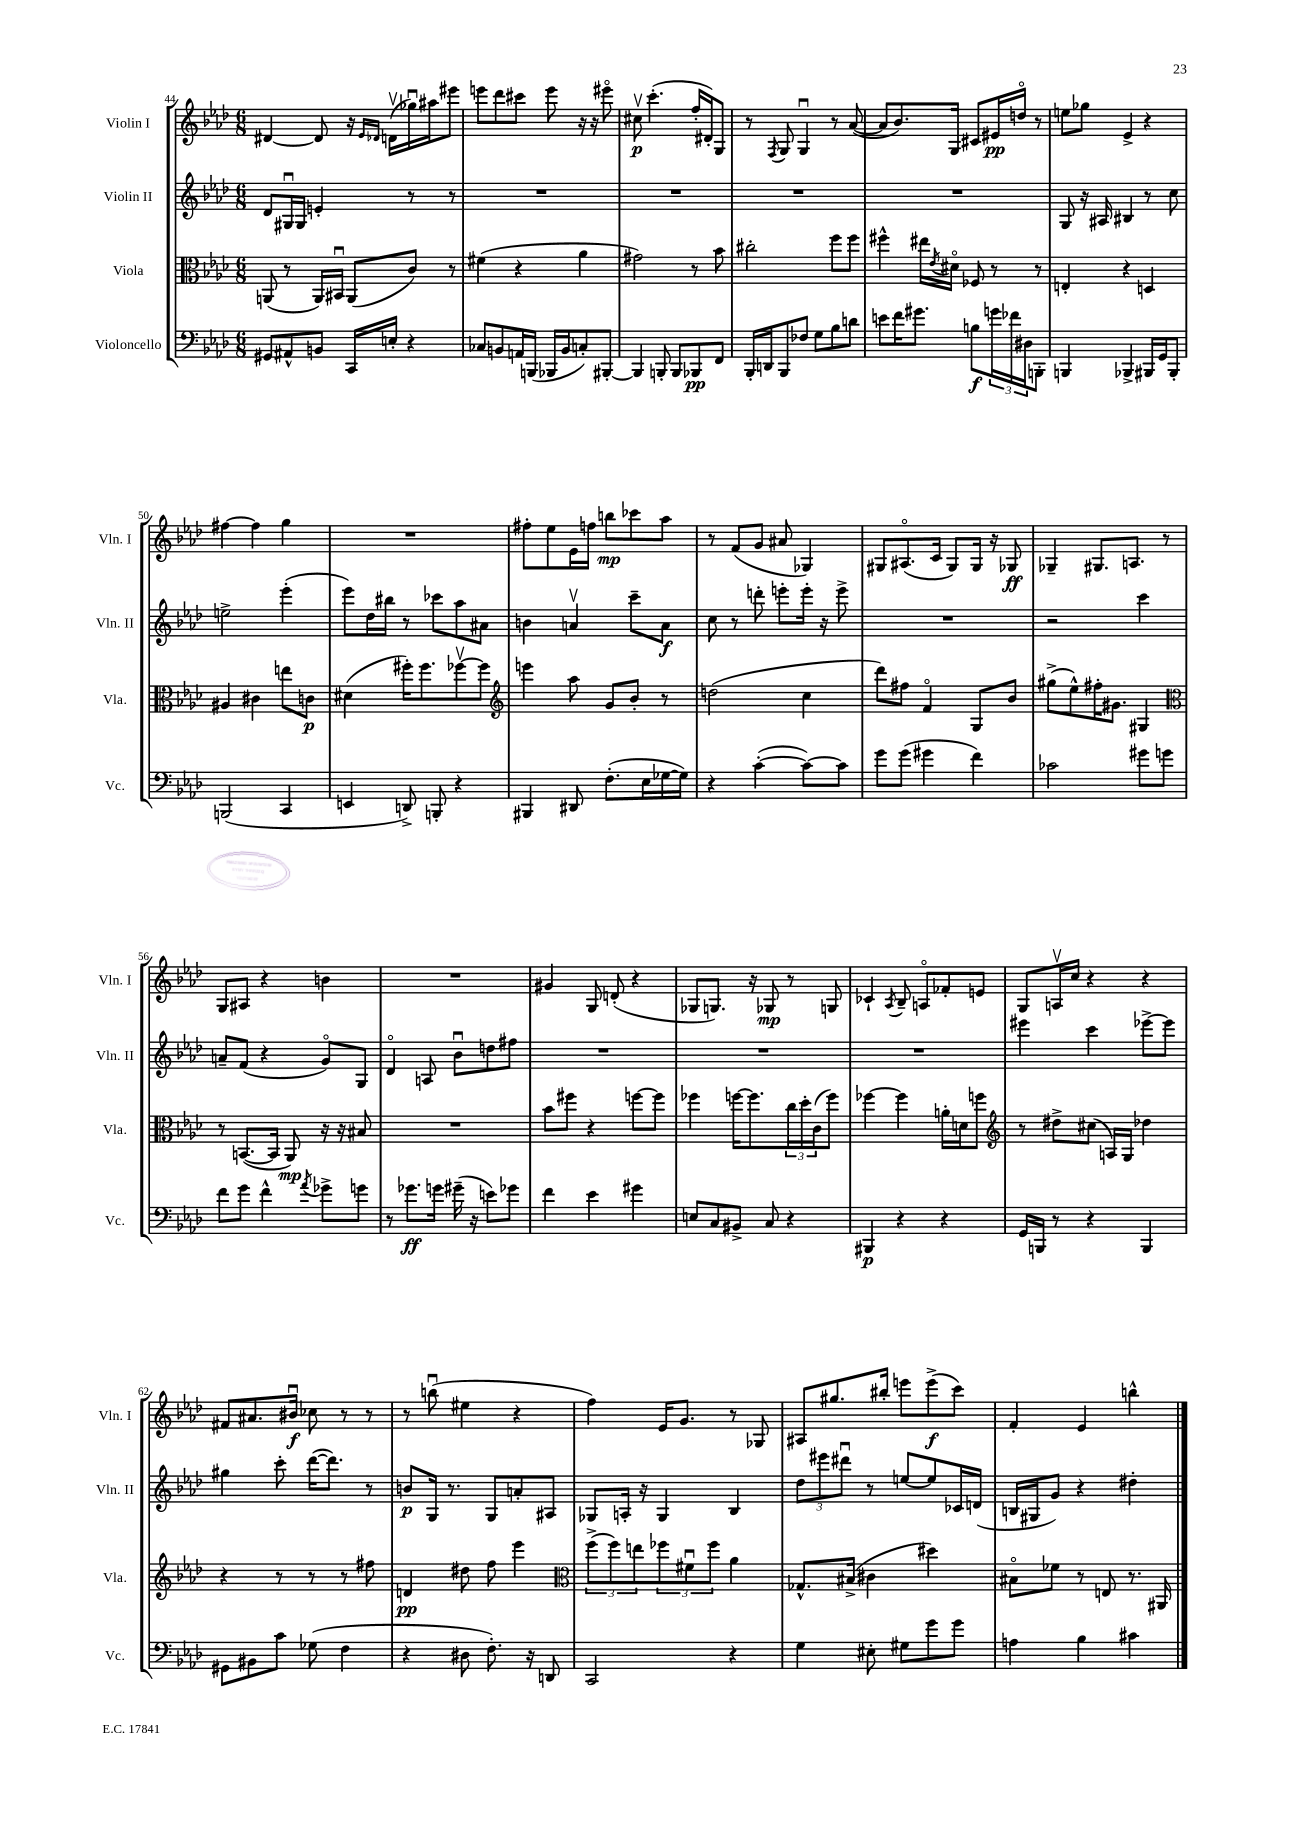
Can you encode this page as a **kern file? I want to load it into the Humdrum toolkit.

**kern	**kern	**kern	**kern
*staff4	*staff3	*staff2	*staff1
*clefF4	*clefC3	*clefG2	*clefG2
*k[b-e-a-d-]	*k[b-e-a-d-]	*k[b-e-a-d-]	*k[b-e-a-d-]
*M6/8	*M6/8	*M6/8	*M6/8
8GG#	(8AA	8d-	[4d#
8AA#^^	8r	16G#u	.
.	.	16G#	.
8BB	16AA)	4e'	8d#]
.	16BB#u	.	.
16CC	(8AA	.	16r
.	.	.	16qqe-
.	.	.	16qqd-
16E'	.	.	(16dv
4r	8c)	8r	16gg-u)
.	.	.	16aa#
.	8r	8r	8eee#
=	=	=	=
8C-	(4f#	2.r	8eee
8BB	.	.	8ddd-
16AA	4r	.	8ccc#
(16BBB	.	.	.
16BBB-	.	.	8eee
16BB	.	.	.
8C')	4a-	.	16r
.	.	.	16r
[8BBB#'	.	.	8eee#o
=	=	=	=
4BBB#]	2g#)	2.r	8cc#v
.	.	.	(4.ccc'
8BBB'	.	.	.
8BBB	.	.	.
8BBB-	8r	.	16ff'
.	.	.	16d#')
8FF	8b-	.	8G
=	=	=	=
16BBB-'	2cc#'	2.r	8r
16DD	.	.	.
.	.	.	8qF
8BBB-	.	.	8G
8F-	.	.	4Gu
8G	.	.	.
8B-	8ff	.	8r
8d	8ff	.	([8a-
=	=	=	=
8e	4ff#^^	2.r	8a-]
16f	.	.	8.b-)
8.g#	.	.	.
.	16ee#	.	.
.	8qe-	.	.
.	16d#o	.	16G
8B	8F-	.	8c#
24g	8r	.	16e#
24f-	.	.	.
.	.	.	16ddo
24D#	.	.	.
8BBB'	8r	.	8r
=	=	=	=
4BBB	4E'	8G	8ee
.	.	16r	8gg-
.	.	16A#	.
4BBB-^	4r	4B#	4e-^
16BBB#	4D	8r	4r
16GG	.	.	.
8BBB#'	.	8cc	.
=	=	=	=
(2BBB	4A#	2ee^	[4ff#
.	4c#	.	4ff#]
4CC	8ee	(4eee-'	4gg
.	8c	.	.
=	=	=	=
4EE	(4d#	8eee-)	2.r
.	.	16dd-	.
.	.	16bb#	.
8DD^)	16ff#')	8r	.
.	8.ff#	.	.
8BBB'	.	8ccc-	.
4r	[8ff-v	8aa-	.
.	8ff-]	8a#	.
=	=	=	=
*	*clefG2	*	*
4BBB#	4eee	4b	8ff#'
.	.	.	8ee-
8DD#	8aa-	4av	16e-
.	.	.	16ff
(8.F'	8g	.	8bb
.	8b-'	8ccc~	8ccc-
16E-	.	.	.
[16G-	8r	8a	8aa-
16G-])	.	.	.
=	=	=	=
4r	(2dd	8cc	8r
.	.	8r	(8f
([4c'	.	8ddd'	8g
.	.	8eee'	8a#
8c_)	4cc	16eee'	4G-)
.	.	16r	.
8c]	.	8eee^	.
=	=	=	=
8g	8ddd-)	2.r	8G#
(8g	8ff#	.	(8.A#o
4g#	4fo	.	.
.	.	.	16c
.	.	.	8G#)
4f)	8G	.	16G#
.	.	.	16r
.	8b-	.	8G-
=	=	=	=
2c-	(8gg#^	2r	4G-~
.	8ee-^^)	.	.
.	16ff#'	.	8.G#
.	8.g#	.	.
.	.	.	8.A
8g#	4G#	4ccc	.
8g	.	.	8r
=	=	=	=
*	*clefC3	*	*
8f	8r	8a~	8G
8g	([8.BB	(8f	8A#
4f^^	.	4r	4r
.	16BB]	.	.
.	8AA-)	.	.
8qa-	.	.	.
8g-^	16r	8go)	4b
.	16r	.	.
8g	8B#	8G	.
=	=	=	=
8r	2.r	4d-o	2.r
8.g-	.	.	.
.	.	8A	.
16g	.	.	.
(16g#~	.	8b-u	.
16r	.	.	.
8e)	.	8dd	.
8g-	.	8ff#	.
=	=	=	=
4f	8b-	2.r	4g#
.	8ff#	.	.
4e-	4r	.	8G
.	.	.	(8d'
4g#	[8ff	.	4r
.	8ff]	.	.
=	=	=	=
8E	4ff-	2.r	8G-
8C	.	.	8.G)
8BB#^	[16ff	.	.
.	8.ff]	.	16r
8C	.	.	8G-
4r	24cc	.	8r
.	24dd-'	.	.
.	(24c	.	.
.	8ff)	.	8G
=	=	=	=
4BBB#	[4ff-	2.r	4c-`
.	.	.	8qA-
4r	4ff-]	.	8B-~
.	.	.	8Ao
4r	16a'	.	8f-'
.	16d	.	.
.	8ff	.	8e
=	=	=	=
*	*clefG2	*	*
16GG	8r	4eee#	8G
16BBB	.	.	.
8r	8dd#^	.	16Av
.	.	.	16cc
4r	(8cc#	4ccc	4r
.	16A)	.	.
.	16G	.	.
4BBB	4dd-	[8eee-^	4r
.	.	8eee-]	.
=	=	=	=
8GG#	4r	4gg#	8f#
8BB#	.	.	8.a#
8c	8r	8ccc'	.
.	.	.	16b#u
(8G-	8r	([16ddd-	8cc-
.	.	8.ddd-])	.
4F	8r	.	8r
.	8ff#	8r	8r
=	=	=	=
4r	4d	8b	8r
.	.	16G	(8bbu
.	.	8.r	.
8D#	8dd#	.	4ee#
8.F')	8ff	8G	.
.	4eee-	8a'	4r
16r	.	.	.
8DD	.	8A#	.
=	=	=	=
*	*clefC3	*	*
2CC	(12ff^	8G-	4ff)
.	12ff)	.	.
.	.	16A'	.
.	12ee	.	.
.	.	16r	.
.	12ff-	4G-	16e-
.	.	.	8.g
.	12f#u	.	.
.	12ff-	.	.
4r	4a-	4B-	8r
.	.	.	8G-
=	=	=	=
4G	8.G-^^	12dd-	8A#
.	.	12eee#	.
.	.	.	8.gg#
.	.	12ddd#u	.
.	(16B#^	.	.
8E#'	4c#	8r	.
.	.	.	16bb#'
8G#	.	[8ee	8eee
8g	4dd#)	8ee]	(8eee^
8g	.	16c-	8ccc)
.	.	(16d	.
=	=	=	=
4A	8B#o	16B	4f'
.	.	16G#	.
.	8f-	8g)	.
4B-	8r	4r	4e-
.	8E	.	.
4c#	8.r	4dd#'	4bb^^
.	16AA#	.	.
==	==	==	==
*-	*-	*-	*-
